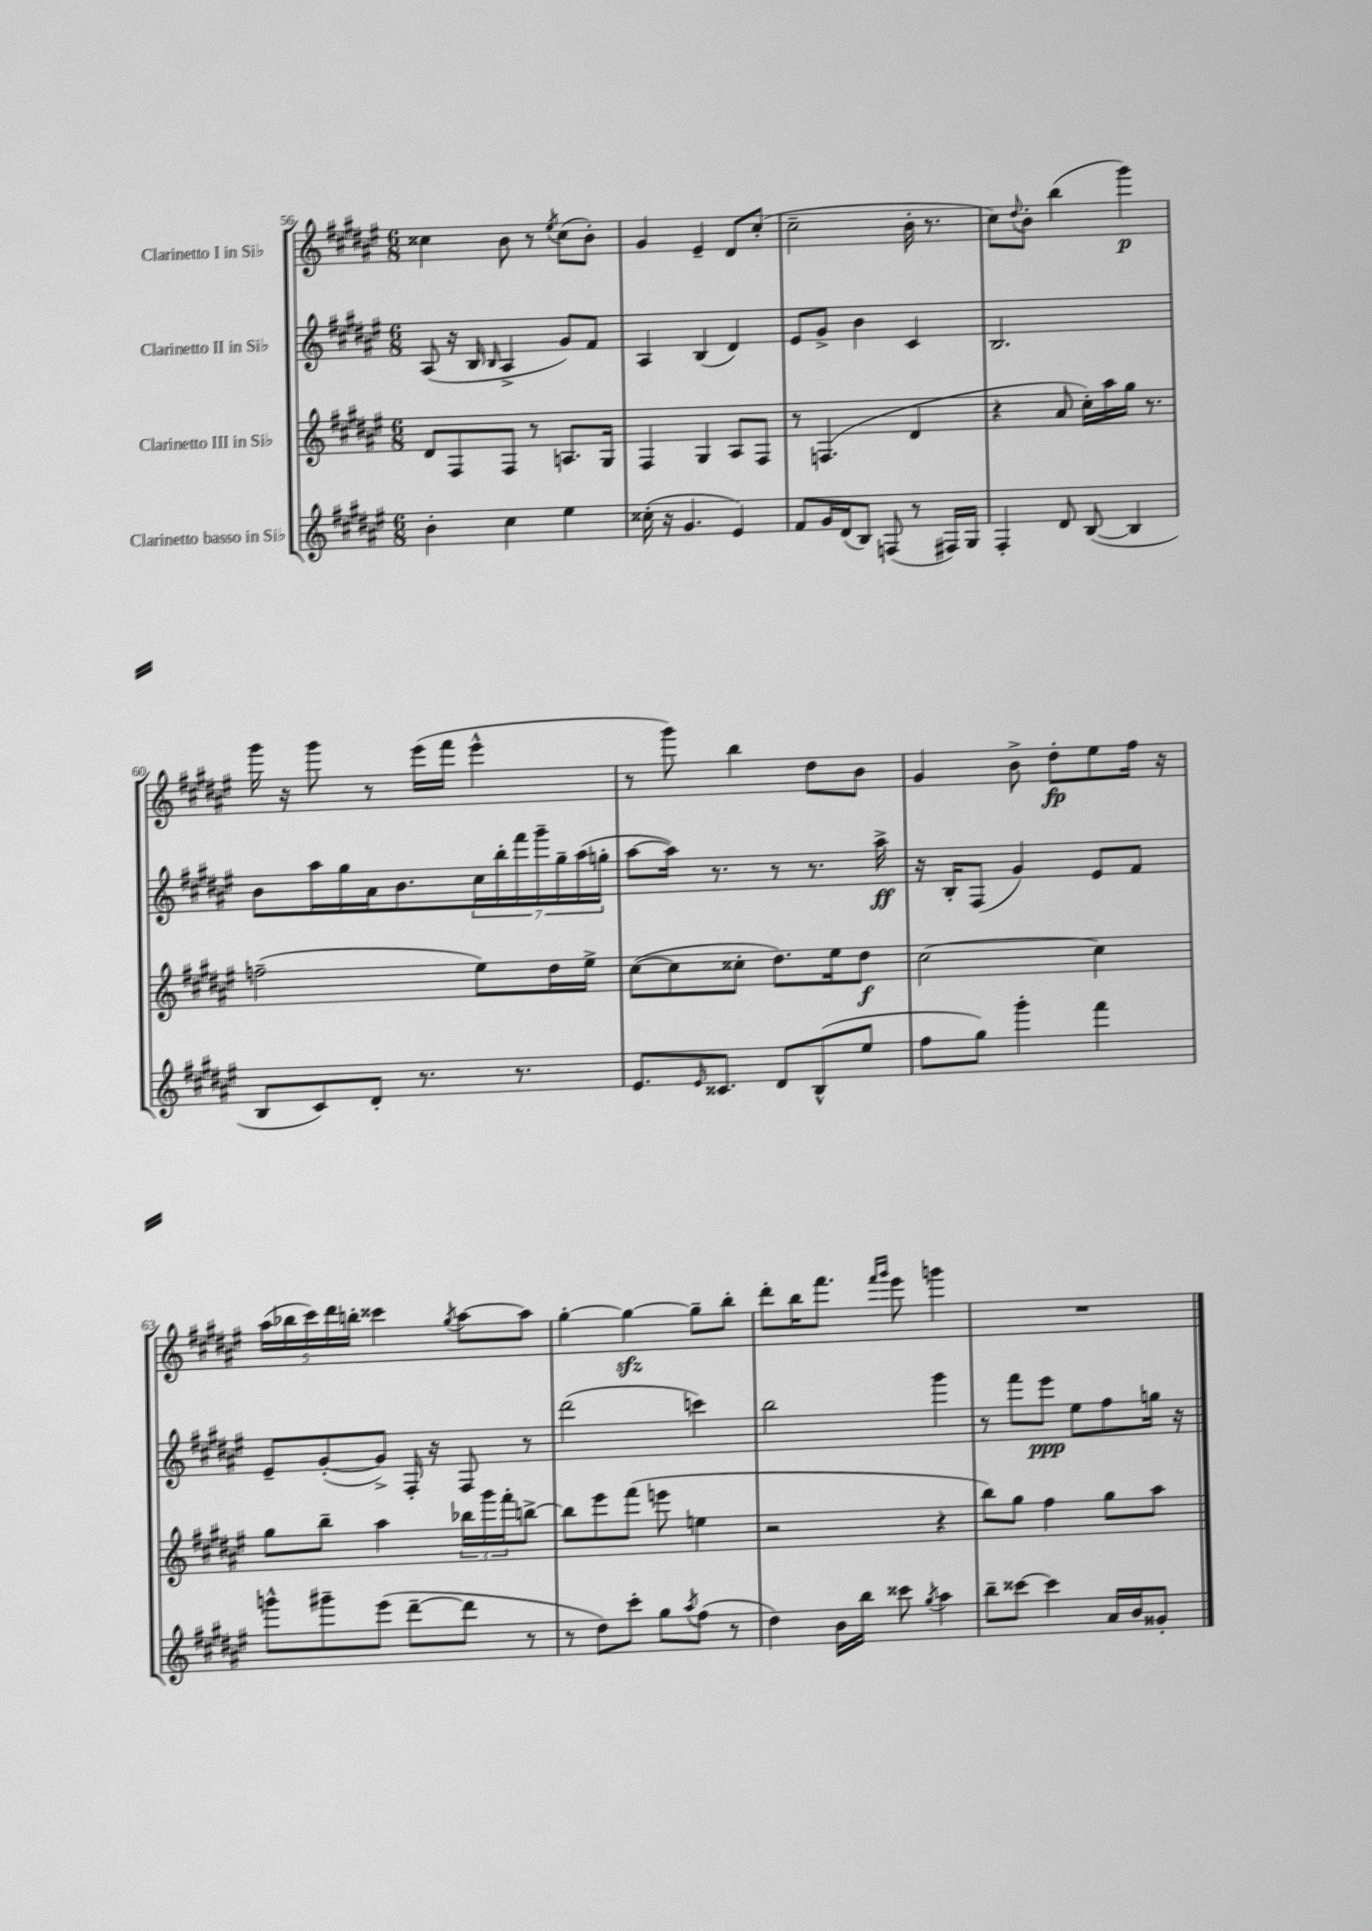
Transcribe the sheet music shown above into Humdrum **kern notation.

**kern	**kern	**kern	**kern
*staff4	*staff3	*staff2	*staff1
*clefG2	*clefG2	*clefG2	*clefG2
*k[f#c#g#d#a#e#]	*k[f#c#g#d#a#e#]	*k[f#c#g#d#a#e#]	*k[f#c#g#d#a#e#]
*M6/8	*M6/8	*M6/8	*M6/8
4b'	8d#	(8A#	4cc##
.	8F#	16r	.
.	.	16B	.
.	.	16qqB	.
4cc#	8F#	4A#^	8b
.	8r	.	8r
.	.	.	8qee#
4ee#	8.A	8g#)	(8cc##
.	.	8f#	8b')
.	16G#	.	.
=	=	=	=
(16cc##'	4F#	4A#	4g#
16r	.	.	.
4.g#	.	.	.
.	4G#	(4B	4e#~
4e#)	8A#	4d#)	8d#
.	8F#	.	(8cc#'
=	=	=	=
8f#	8r	8e#	2cc#~
16g#	(4.F	8g#^	.
(16d#	.	.	.
8B)	.	4b	.
(8F	.	.	.
8r	4d#	4c#	16b'
.	.	.	8.r
16F#)	.	.	.
16G#	.	.	.
=	=	=	=
4F#'	4r	2.B	8cc#)
.	.	.	8qqdd#
.	.	.	8b'
8d#	8a#	.	(4bb
([8B	16cc#')	.	.
.	16aa#	.	.
4B]	16gg#	.	4ggg#)
.	8.r	.	.
=	=	=	=
8B	(2ff~	8b	16ggg#
.	.	.	16r
8c#)	.	16aa#	8ggg#
.	.	16gg#	.
8d#'	.	16a#	8r
.	.	8.b	.
8.r	.	.	(16eee#
.	.	.	16fff#
.	8ee#)	28cc#	4eee#^^
.	.	28bb'	.
8.r	.	.	.
.	.	28fff#	.
.	.	28ggg#~	.
.	16dd#	.	.
.	.	28gg#~	.
.	.	(28aa#	.
.	16ee#^	.	.
.	.	28gg'	.
=	=	=	=
8.e#	([8cc#	[8aa#	8r
.	8cc#]	16aa#])	8ggg#)
16qqe#	.	.	.
8.c##	.	8.r	.
.	8cc##'	.	4bb
8d#	8.dd#)	8r	.
(8B^^	.	8.r	8dd#
.	16ee#	.	.
8ee#	8dd#	.	8b
.	.	16aa#^	.
=	=	=	=
8ff#	[2cc#	16r	4g#
.	.	16B'	.
8gg#)	.	(8F#	.
4ggg#'	.	4g#)	8b^
.	.	.	8dd#'
4fff#	4cc#]	8e#	8ee#
.	.	8f#	16ff#
.	.	.	16r
=	=	=	=
8ggg^^	8gg#	8e#~	(20aa#
.	.	.	20bb-
.	.	.	20ccc#)
8ggg#~	8bb~	([8g#'	.
.	.	.	20ddd#
.	.	.	20bb'
(8eee#	4aa#	8g#^])	4ccc##
[8ddd#~	.	16F#'	.
.	.	16r	.
.	.	.	8qgg#
8ddd#]	24bb-	8F#	[8aa#
.	24ggg#	.	.
.	24fff#'	.	.
8r	[8bb^	8r	8aa#]
=	=	=	=
8r	8bb]	(2ddd#	[4gg#'
8dd#)	8eee#	.	.
8ccc#'	(8fff#	.	4gg#_
8gg#	8eee	.	.
8qaa#	.	.	.
(8ff#	4ee	4ccc)	8gg#~]
8r	.	.	8bb'
=	=	=	=
4dd#)	2r	2bb	8ddd#'
.	.	.	16bb
.	.	.	8.fff#
16b	.	.	.
16bb	.	.	.
.	.	.	16qqfff#
.	.	.	16qqggg#
8ccc##	.	.	8eee#
8qgg#	.	.	.
4aa#	4r	4ggg#	4ggg
=	=	=	=
8bb~	8bb)	8r	2.r
[8ccc##	8gg#	8fff#	.
4ccc##]	4ff#	8eee#	.
.	.	8ee#	.
16a#	8gg#	8ff#	.
16b	.	.	.
8g##'	8aa#	16gg	.
.	.	16r	.
==	==	==	==
*-	*-	*-	*-
